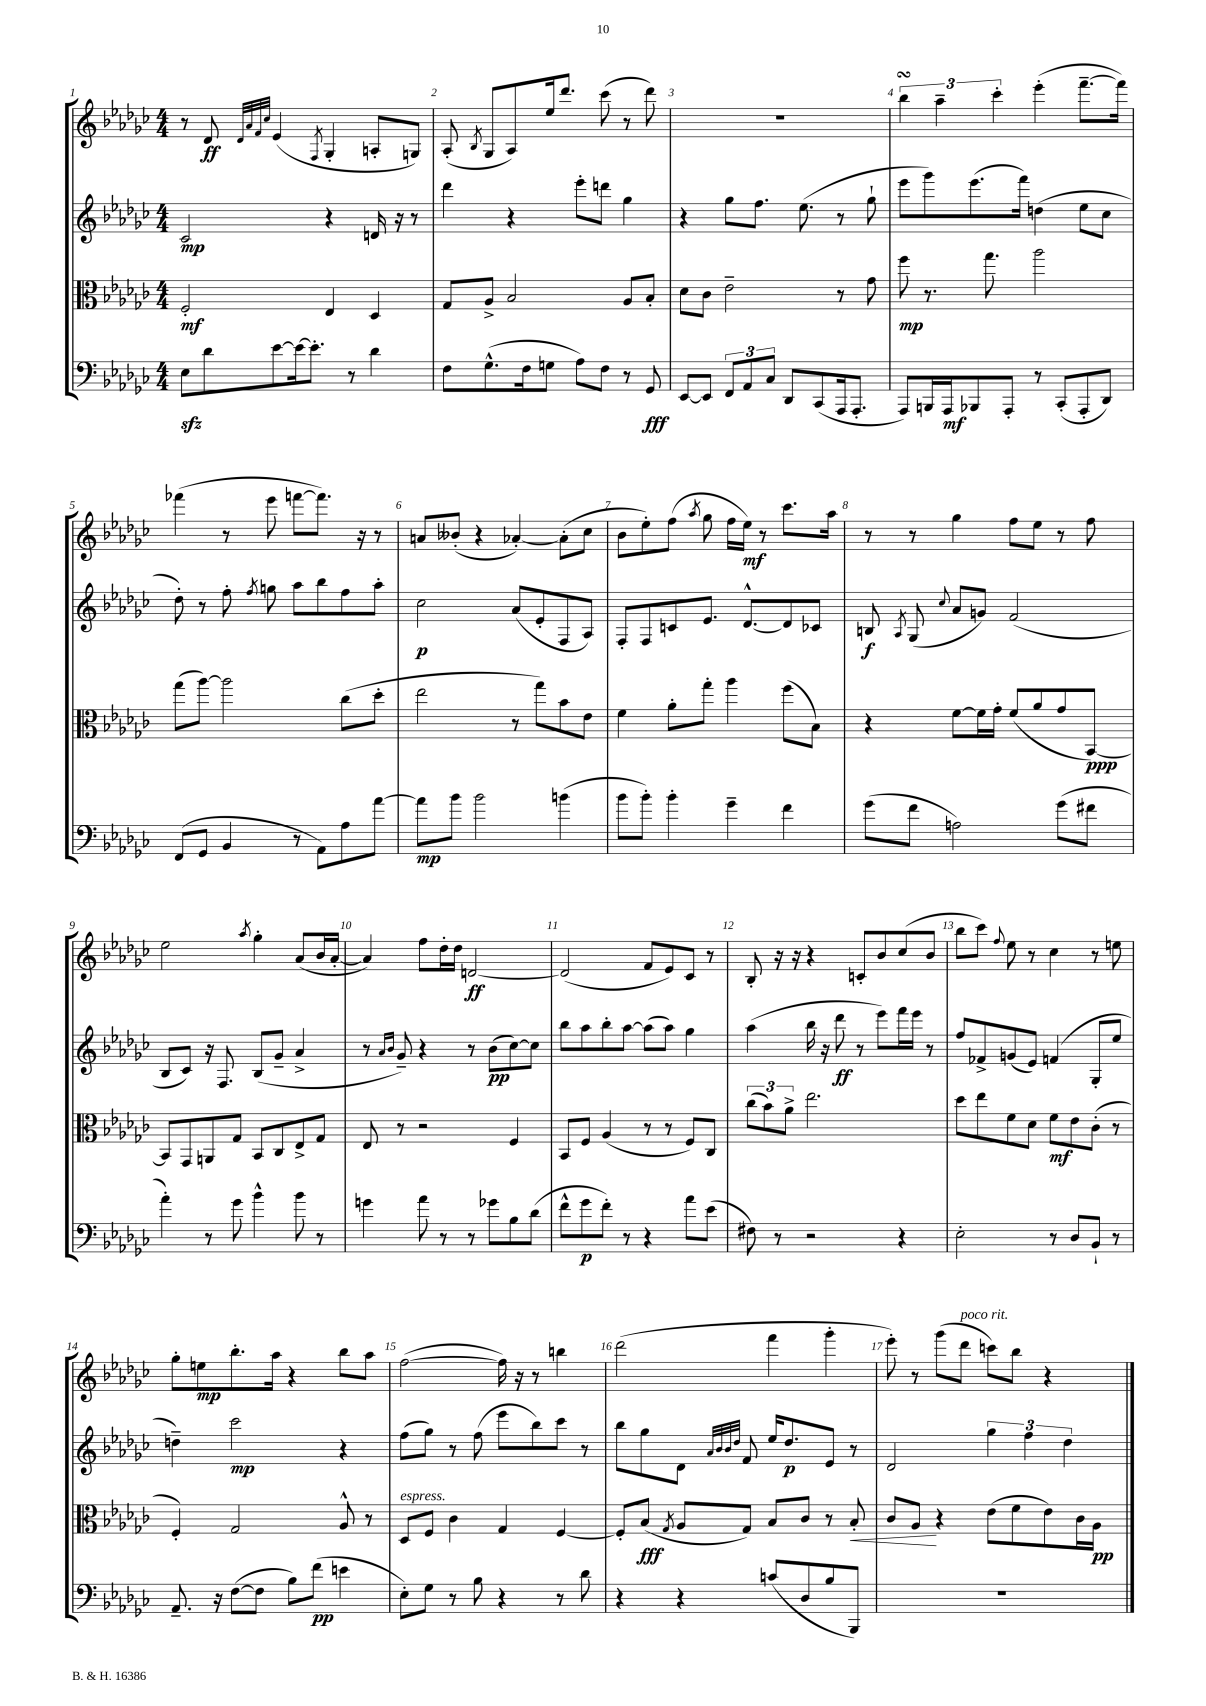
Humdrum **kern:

**kern	**kern	**kern	**kern
*staff4	*staff3	*staff2	*staff1
*clefF4	*clefC3	*clefG2	*clefG2
*k[b-e-a-d-g-c-]	*k[b-e-a-d-g-c-]	*k[b-e-a-d-g-c-]	*k[b-e-a-d-g-c-]
*M4/4	*M4/4	*M4/4	*M4/4
8E-	2F'	2c-	8r
8d-	.	.	8d-
.	.	.	32qqd-
.	.	.	32qqa-
.	.	.	32qqf
.	.	.	32qqcc-
[8e-	.	.	(4e-
16e-_	.	.	.
8.e-']	.	.	.
.	.	.	8qF
.	4E-	4r	4G-'
8r	.	.	.
4d-	4D-	16d	8A'
.	.	16r	.
.	.	8r	8G)
=	=	=	=
8F	8G-	4ddd-	(8A-'
.	.	.	8qB-
(8.G-^^	8A-^	.	8G-
.	2B-	4r	8A-)
16F	.	.	.
8G	.	.	16ee-
.	.	.	8.ddd-
8A-)	.	8eee-'	.
8F	.	8ddd	(8ccc-
8r	8A-	4gg-	8r
8GG-	8B-'	.	8ddd-)
=	=	=	=
[8EE-	8d-	4r	1r
8EE-]	8c-	.	.
12FF	2e-~	8gg-	.
12AA-	.	.	.
.	.	8.ff	.
12C-	.	.	.
8DD-	.	.	.
.	.	(8.ee-	.
(8CC-	.	.	.
16AAA-	8r	8r	.
8.AAA-'	.	.	.
.	8g-	8gg-`	.
=	=	=	=
8AAA-)	8ff	8eee-	6bb-
16BBB	8.r	8ggg-)	.
.	.	.	6aa-~
16AAA-	.	.	.
8BBB-	.	(8.eee-	.
.	8.gg-	.	.
.	.	.	6ccc-'
8AAA-'	.	.	.
.	.	16fff)	.
8r	2aa-	(4dd	(4eee-'
(8CC-'	.	.	.
8AAA-'	.	8ee-	[8.fff~
8DD-)	.	8cc-	.
.	.	.	16fff])
=	=	=	=
(8FF	(8gg-	8dd-')	(4fff-
8GG-	[8aa-)	8r	.
4BB-	2aa-]	8ff'	8r
.	.	8qff	.
.	.	8gg	8eee-
8r	.	8aa-	[8fff
8AA-)	.	8bb-	8.fff])
8A-	(8cc-	8ff	.
.	.	.	16r
[8a-	8dd-'	8aa-'	8r
=	=	=	=
8a-]	2ee-	2cc-	8a
8b-	.	.	(8b--'
2b-	.	.	4r
.	8r	(8a-	[4a-')
.	8gg-)	8e-'	.
(4b	8b-	8F	(8a-']
.	8e-	8A-)	8cc-
=	=	=	=
8b-	4f	8F'	8b-
8b-')	.	8F	8ee-')
4b-'	8a-'	8c	(8ff
.	.	.	8qaa-
.	8gg-'	8.e-	8gg-
4g-~	4aa-	.	16ff
.	.	[8.d-^^	16ee-)
.	.	.	8r
4f	(8ff	8d-]	8.ccc-
.	8B-)	8c-	.
.	.	.	16aa-
=	=	=	=
(8g-	4r	8B	8r
.	.	8qA-	.
8f	.	(8G-	8r
.	.	8qqcc-	.
2A)	[8f	8a-	4gg-
.	16f]	8g)	.
.	16g-'	.	.
.	(8f	(2f	8ff
.	8a-	.	8ee-
(8g-	8g-	.	8r
8f#	[8BB-)	.	8ff
=	=	=	=
4a-')	8BB-]	8B-	2ee-
.	8GG-	8c-)	.
8r	8AA	16r	.
.	.	8.F	.
8g-	8G-	.	.
.	.	.	8qaa-
4b-^^	8BB-	(8B-	4gg-'
.	8C-	8g-~	.
8b-	8E-^	4a-^	(8a-
8r	8G-	.	16b-
.	.	.	[16a-'
=	=	=	=
4g	8E-	8r	4a-])
.	.	16qqa-	.
.	.	16qqb-	.
.	8r	8g-~)	.
8a-	2r	4r	8ff
8r	.	.	16dd-'
.	.	.	16dd-
8r	.	8r	[2d
8g-	.	(8b-	.
8B-	4F	[8cc-)	.
(8d-	.	8cc-]	.
=	=	=	=
8f^^	8BB-	8bb-	(2d]
8g-	8F	8aa-	.
8f')	(4A-	8bb-'	.
8r	.	[8aa-	.
4r	8r	(8aa-]	8f
.	8r	8aa-)	8e-)
8a-	8F)	4gg-	8c-
(8e-	8C-	.	8r
=	=	=	=
8F#)	(12cc-	(4aa-	8B-'
.	12b-)	.	.
8r	.	.	16r
.	12a-^	.	.
.	.	.	16r
2r	2.ee-	16bb-	4r
.	.	16r	.
.	.	8ddd-	.
.	.	8r	8c'
.	.	8eee-)	8b-
4r	.	16fff	(8cc-
.	.	16eee-	.
.	.	8r	8b-
=	=	=	=
2E-'	8dd-	8ff	8bb-
.	8ee-	8f-^	8ccc-)
.	.	.	8qqff
.	8f	(8g	8ee-
.	8d-	8e-)	8r
8r	8f	(4f	4cc-
8D-	8e-	.	.
8BB-`	(8c-'	8G-'	8r
8r	8r	8ee-	8ee
=	=	=	=
8.AA-~	4F')	4dd~)	8gg-'
.	.	.	8ee
16r	.	.	.
([8F	2G-	2ccc-	8.bb-'
8F]	.	.	.
.	.	.	16aa-
8B-)	.	.	4r
(8f	.	.	.
4e	8A-^^	4r	8bb-
.	8r	.	8aa-
=	=	=	=
8E-')	8D-	(8ff	([2ff
8G-	8F	8gg-)	.
8r	4c-	8r	.
8B-	.	(8ff	.
4r	4G-	8eee-	16ff])
.	.	.	16r
.	.	8bb-)	8r
8r	[4F	8ccc-	4bb
8d-	.	8r	.
=	=	=	=
4r	8F']	8bb-	(2ddd-
.	(8B-	8gg-	.
.	8qG-	.	.
4r	8A-	8d-	.
.	.	32qqa-	.
.	.	32qqb-	.
.	.	32qqb-	.
.	.	32qqdd-	.
.	8G-)	8f	.
(8c	8B-	16ee-	4fff
.	.	8.dd-	.
8D-	8c-	.	.
8B-	8r	8e-	4ggg-'
8BBB-)	8B-'	8r	.
=	=	=	=
1r	8c-	2d-	8eee-')
.	8A-	.	8r
.	4r	.	(8ggg-
.	.	.	8ddd-
.	(8e-	6gg-	8ccc)
.	8f	.	8bb-
.	.	6ff	.
.	8e-)	.	4r
.	.	6dd-	.
.	16c-	.	.
.	16A-	.	.
==	==	==	==
*-	*-	*-	*-
